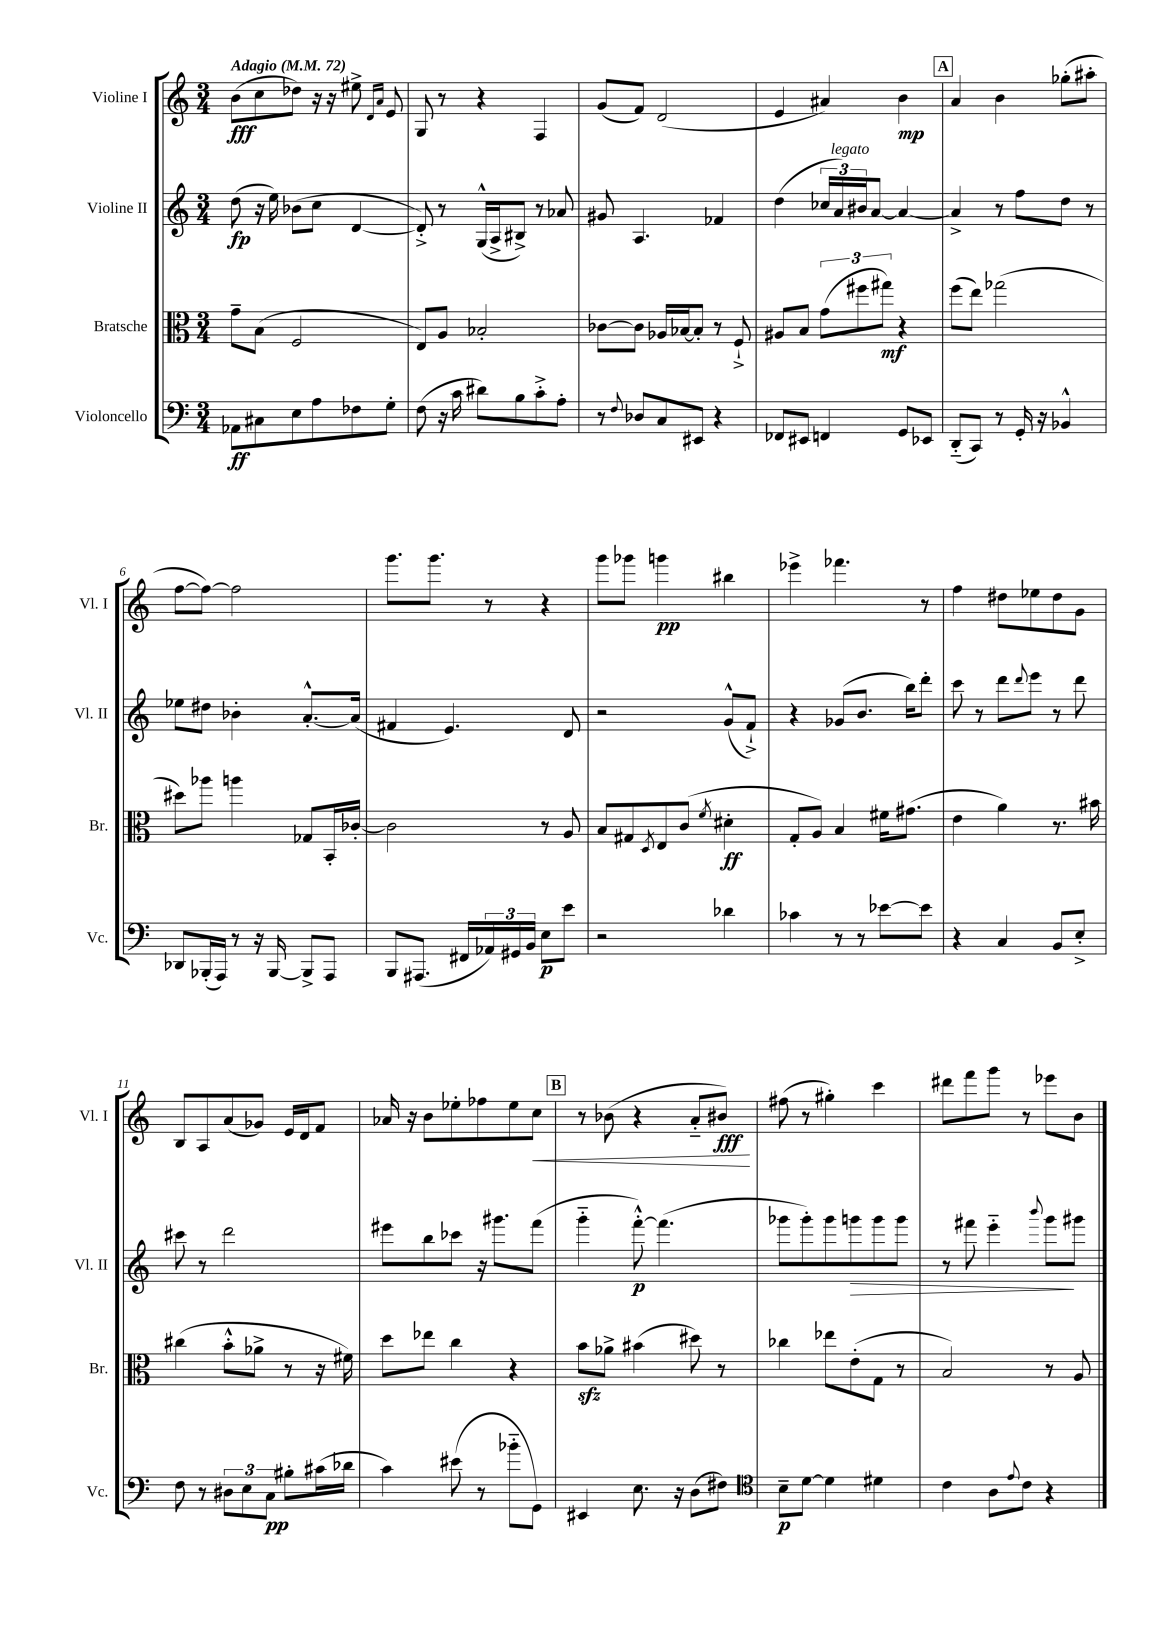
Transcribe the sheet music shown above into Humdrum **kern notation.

**kern	**dynam	**kern	**dynam	**kern	**dynam	**kern	**dynam
*part4	*part4	*part3	*part3	*part2	*part2	*part1	*part1
*staff4	*staff4	*staff3	*staff3	*staff2	*staff2	*staff1	*staff1
*I"Violoncello	*	*I"Bratsche	*	*I"Violine II	*	*I"Violine I	*
*I'Vc.	*	*I'Br.	*	*I'Vl. II	*	*I'Vl. I	*
*clefF4	*	*clefC3	*	*clefG2	*	*clefG2	*
*k[]	*	*k[]	*	*k[]	*	*k[]	*
*M3/4	*	*M3/4	*	*M3/4	*	*M3/4	*
*MM72	*	*MM72	*	*MM72	*	*MM72	*
=1	=1	=1	=1	=1	=1	=1	=1
!	!	!	!	!	!	!LO:TX:a:B:t=Adagio	!
8AA-X\L	ff	8g~\L	.	(8dd\	fp	(8b\L	fff
8C#X\	.	(8B\J	.	16r	.	8cc\	.
.	.	.	.	16ee\)	.	.	.
8E\	.	2F/	.	(8b-X\L	.	8dd-X\J)	.
8A\	.	.	.	8cc\J	.	16r	.
.	.	.	.	.	.	16r	.
8F-X\	.	.	.	[4d/	.	8ee#X^\	.
.	.	.	.	.	.	16qqd/LL	.
.	.	.	.	.	.	16qqa/JJ	.
8G'\J	.	.	.	.	.	8e/	.
=2	=2	=2	=2	=2	=2	=2	=2
(8F\	.	8E/L)	.	8d'^/])	.	8G/	.
16r	.	8A/J	.	8r	.	8r	.
16c\	.	.	.	.	.	.	.
8d#X\L)	.	2B-X'/	.	(16G^^/LL	.	4r	.
.	.	.	.	16A^/J	.	.	.
8B\	.	.	.	8B#X^/J)	.	.	.
8c'^\	.	.	.	8r	.	4F/	.
8A'\J	.	.	.	8a-X/	.	.	.
=3	=3	=3	=3	=3	=3	=3	=3
8r	.	[8c-X\L	.	8g#X/	.	(8g/L	.
8qqF/	.	.	.	.	.	.	.
8D-X/L	.	8c-\J]	.	4.A/	.	8f/J)	.
8C/	.	16A-X/LL	.	.	.	(2d/	.
.	.	[16B-X/J	.	.	.	.	.
8EE#X/J	.	8B-'/J]	.	.	.	.	.
4r	.	8r	.	4f-X/	.	.	.
.	.	8F`^/	.	.	.	.	.
=4	=4	=4	=4	=4	=4	=4	=4
8FF-X/L	.	8A#X/L	.	(4dd\	.	4e/	.
8EE#X/J	.	8B/J	.	.	.	.	.
4FFn/	.	(12g\L	.	24cc-X/LL	.	4a#X/)	.
!	!	!	!	!LO:TX:a:i:t=legato	!	!	!
.	.	.	.	24a/)	.	.	.
.	.	12ff#X\	.	24b#X/J	.	.	.
.	.	.	.	[8a/J	.	.	.
.	.	12gg#X\J)	mf	.	.	.	.
8GG/L	.	4r	.	4a/_	.	4b\	mp
8EE-X/J	.	.	.	.	.	.	.
!!LO:REH:place=s1:t=A
=5	=5	=5	=5	=5	=5	=5	=5
(8DD/L	.	(8ff\L	.	4a^/]	.	4a/	.
8CC/J)	.	8ee\J)	.	.	.	.	.
8r	.	(2gg-X\	.	8r	.	4b\	.
16GG'/	.	.	.	8ff\L	.	.	.
16r	.	.	.	.	.	.	.
4BB-X^^/	.	.	.	8dd\J	.	(8gg-X'\L	.
.	.	.	.	8r	.	8aa#X'\J	.
!!LO:LB:g=z
=6	=6	=6	=6	=6	=6	=6	=6
8DD-X/L	.	8dd#X\L)	.	8ee-X\L	.	[8ff\L	.
(16BBB-X'/L	.	8aa-X\J	.	8dd#X\J	.	8ff\J_)	.
16AAA/JJ)	.	.	.	.	.	.	.
8r	.	4aan\	.	4b-X'\	.	2ff\]	.
16r	.	.	.	.	.	.	.
[16BBB-/	.	.	.	.	.	.	.
8BBB-^/L]	.	8G-X/L	.	[8.a'^^/L	.	.	.
8AAA/J	.	16BB'/L	.	.	.	.	.
.	.	[16c-X'/JJ	.	(16a/Jk]	.	.	.
=7	=7	=7	=7	=7	=7	=7	=7
8BBB/L	.	2c-\]	.	4f#X/	.	8.ggg\L	.
(8.AAA#X/J	.	.	.	.	.	.	.
.	.	.	.	.	.	8.ggg\J	.
.	.	.	.	4.e/)	.	.	.
16FF#X/LL	.	.	.	.	.	.	.
24AA-X/)	.	.	.	.	.	8r	.
24GG#X/	.	.	.	.	.	.	.
24BB/JJ	.	.	.	.	.	.	.
8E\L	p	8r	.	.	.	4r	.
8e\J	.	8A/	.	8d/	.	.	.
=8	=8	=8	=8	=8	=8	=8	=8
2r	.	8B/L	.	2r	.	8ggg\L	.
.	.	8G#X/	.	.	.	8ggg-X\J	.
.	.	8qD/	.	.	.	.	.
.	.	8E/	.	.	.	4gggn\	pp
.	.	(8c/J	.	.	.	.	.
.	.	8qf/	.	.	.	.	.
4d-X\	.	4d#X'\	ff	(8g^^/L	.	4bb#X\	.
.	.	.	.	8f`^/J)	.	.	.
=9	=9	=9	=9	=9	=9	=9	=9
4c-X\	.	8G'/L	.	4r	.	4eee-X^\	.
.	.	8A/J)	.	.	.	.	.
8r	.	4B/	.	(8g-X/L	.	4.fff-X\	.
8r	.	.	.	8.b/J	.	.	.
[8e-X\L	.	16f#X\KL	.	.	.	.	.
.	.	(8.g#X\J	.	16bb\KL)	.	.	.
8e-\J]	.	.	.	8ddd'\J	.	8r	.
=10	=10	=10	=10	=10	=10	=10	=10
4r	.	4e\	.	8ccc\	.	4ff\	.
.	.	.	.	8r	.	.	.
4C/	.	4a\)	.	8ddd\L	.	8dd#X\L	.
.	.	.	.	8qqddd/	.	.	.
.	.	.	.	8eee\J	.	8ee-X\	.
8BB/L	.	8.r	.	8r	.	8dd#\	.
8E'^/J	.	.	.	8ddd\	.	8g\J	.
.	.	16b#X\	.	.	.	.	.
!!LO:LB:g=z
=11	=11	=11	=11	=11	=11	=11	=11
8F\	.	(4cc#X\	.	8ccc#X\	.	8B/L	.
8r	.	.	.	8r	.	8A/	.
12D#X\L	.	8b'^^\L	.	2ddd\	.	(8a/	.
12E\	.	.	.	.	.	.	.
.	.	8a-X^\J	.	.	.	8g-X/J)	.
12C\J	pp	.	.	.	.	.	.
8B#X'\L	.	8r	.	.	.	16e/LL	.
.	.	.	.	.	.	16d/J	.
(16c#X\L	.	16r	.	.	.	8f/J	.
16d-X\JJ	.	16f#X\)	.	.	.	.	.
=12	=12	=12	=12	=12	=12	=12	=12
4c\)	.	8dd\L	.	8eee#X\L	.	16a-X/	.
.	.	.	.	.	.	16r	.
.	.	8ee-X\J	.	8bb\	.	8b\L	.
(8e#X\	.	4cc\	.	8ccc-X\J	.	8ee-X'\	.
8r	.	.	.	16r	.	8ff-X\	.
.	.	.	.	8.ggg#X\L	.	.	.
8b-X\L	.	4r	.	.	.	8ee-\	.
!	!	!	!	!	!	!	!LO:HP:b
8GG\J)	.	.	.	(8fff\J	.	8cc\J	<
!!LO:REH:place=s1:t=B
=13	=13	=13	=13	=13	=13	=13	=13
4EE#X/	.	8bzz\L	.	4ggg\	.	8r	.
.	.	8a-X^\J	.	.	.	(8b-X\	.
8.E\	.	(4b#X\	.	[8fff'^^\)	p	4r	.
.	.	.	.	(4.fff\]	.	.	.
16r	.	.	.	.	.	.	.
(8D\L	.	8dd#X\)	.	.	.	8a/L	.
8F#X\J)	.	8r	.	.	.	8b#X/J)	fff
.	.	.	.	.	.	.	[
=14	=14	=14	=14	=14	=14	=14	=14
*clefC4	*	*	*	*	*	*	*
8B~\L	p	4cc-X\	.	8ggg-X\L	.	(8ff#X\	.
[8d\J	.	.	.	8ggg-'\)	.	8r	.
4d\]	.	8ee-X\L	.	8ggg-\	.	4gg#X'\)	.
!	!	!	!	!	!LO:HP:b	!	!
.	.	(8e'\	.	8gggn\	>	.	.
4d#X\	.	8G\J	.	8ggg\	.	4ccc\	.
.	.	8r	.	8ggg\J	.	.	.
=15	=15	=15	=15	=15	=15	=15	=15
4c\	.	2B/)	.	8r	.	8ddd#X\L	.
.	.	.	.	8fff#X\	.	8fff\	.
8A\L	.	.	.	4eee\	.	8ggg\J	.
8qqe/	.	.	.	.	.	.	.
8c\J	.	.	.	.	.	8r	.
.	.	.	.	8qqbbb/	.	.	.
4r	.	8r	.	8ggg\L	.	8eee-X\L	.
.	.	8A/	.	8ggg#X\J	]	8b\J	.
==	==	==	==	==	==	==	==
*-	*-	*-	*-	*-	*-	*-	*-
